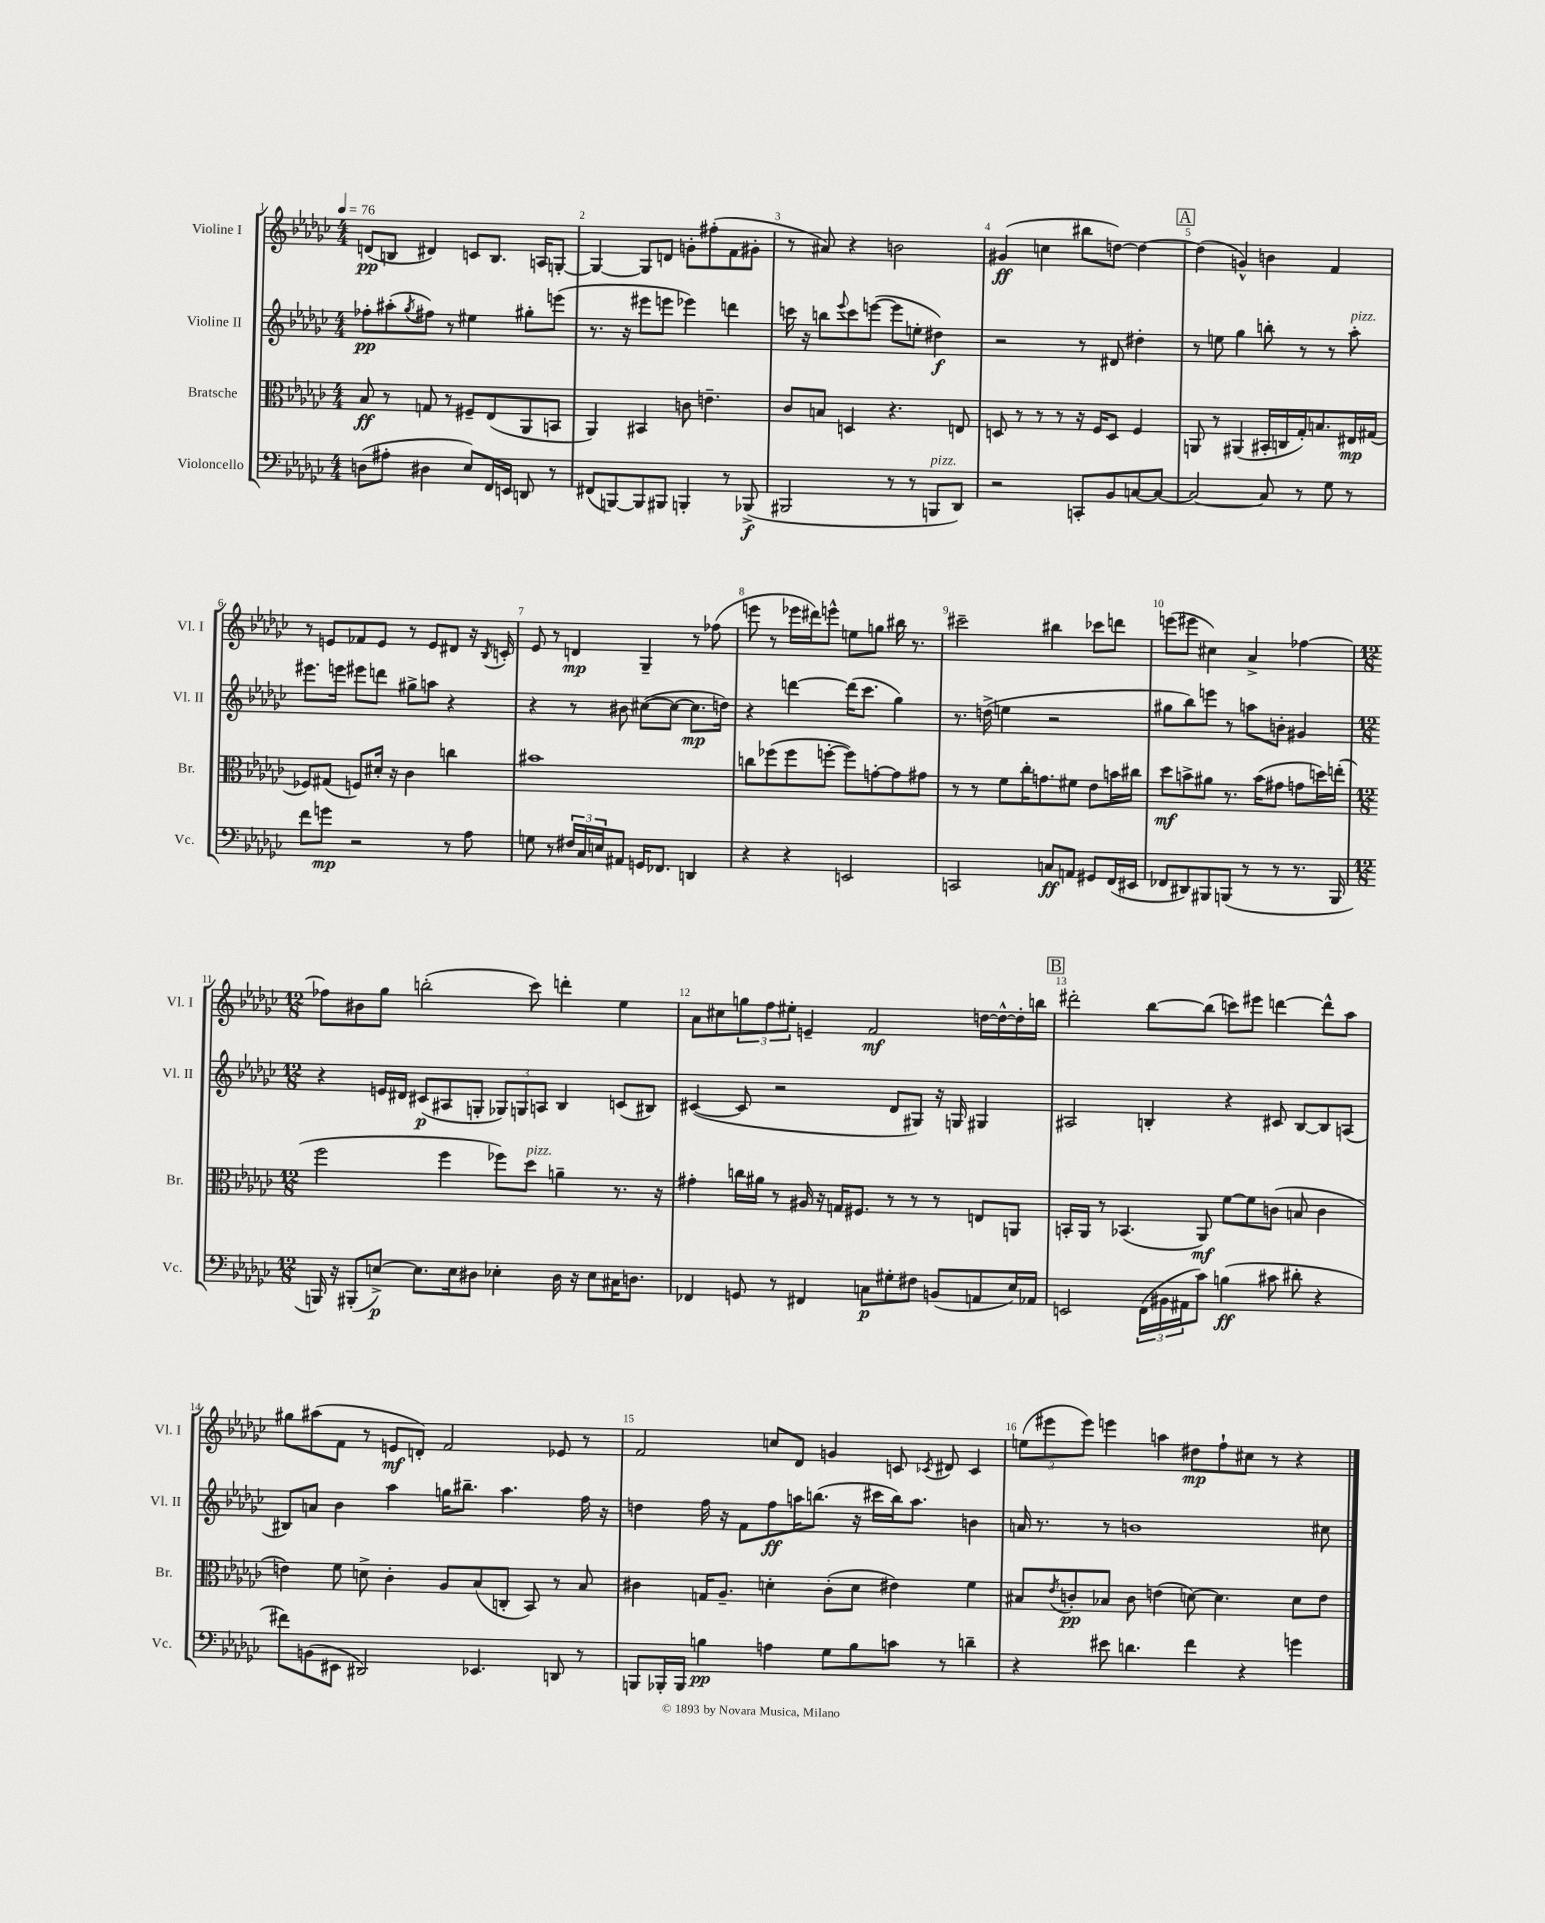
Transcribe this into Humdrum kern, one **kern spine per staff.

**kern	**kern	**kern	**kern
*staff4	*staff3	*staff2	*staff1
*clefF4	*clefC3	*clefG2	*clefG2
*k[b-e-a-d-g-c-]	*k[b-e-a-d-g-c-]	*k[b-e-a-d-g-c-]	*k[b-e-a-d-g-c-]
*M4/4	*M4/4	*M4/4	*M4/4
*MM76	*MM76	*MM76	*MM76
(8D	8B-	8ff-'	(8d
8A#'	8r	(8aa#'	8B
.	.	8qgg-	.
4D#	8G	8ff#)	4d#)
.	8r	8r	.
8E-)	8F#~	4ee#	8c
16FF	(8E-	.	8.B
16EE	.	.	.
8DD	8AA-	8gg#'	.
.	.	.	16A
8r	8BB	(8eee	[8G'
=	=	=	=
(8FF#	4AA-)	8.r	4G_
[8BBB)	.	.	.
.	.	16r	.
8BBB]	4BB#	8eee#	8G]
8BBB#	.	8eee	8d
4BBB'	8c	4eee-)	8g'
.	4.e~	.	(8ff#'
8r	.	4ddd	8f
(8BBB-^	.	.	8g#'
=	=	=	=
2BBB#	8c-	16ccc	8r
.	.	16r	.
.	8B	8bb	8a#)
.	.	8qqeee-	.
.	4D	8ccc	4r
.	.	([8eee	.
8r	4.r	8eee]	2b
8r	.	8ee'	.
8BBB	.	4dd#)	.
8DD-)	8E	.	.
=	=	=	=
2r	8D	2r	(4g#
.	8r	.	.
.	8r	.	4cc
.	8r	.	.
8CC'	16r	8r	8bb#
.	16F	.	.
8BB-	8D	8d#	[8dd)
[8C	4F	4dd#'	4dd_
8C_	.	.	.
=	=	=	=
2C_	8AA	8r	(4dd]
.	8r	8ee	.
.	(4AA#	4gg-	4g^^)
8C]	16BB#'	8bb'	4b
.	16C	.	.
8r	16G-')	8r	.
.	8.B	.	.
8G-	.	8r	4f
8r	16E#	8aa-'	.
.	(16G#	.	.
=	=	=	=
8f	8F-)	8.eee#	8r
8g	(8G#	.	8e
.	.	16eee	.
2r	8F)	8eee#	8f-
.	16d#'	8ddd	8e
.	16r	.	.
.	4c-	8gg#^	8r
.	.	8aa	8e
8r	4cc	4r	8d#
8A-	.	.	16r
.	.	.	8qB-
.	.	.	16c'
=	=	=	=
8G	1b#	4r	8e-
8r	.	.	8r
24F#	.	8r	4d
24C-	.	.	.
24E	.	.	.
8AA#	.	8b#	.
16GG	.	([8cc#	4G-~
8.FF-	.	.	.
.	.	8cc#_	.
4DD	.	8.cc#]	8r
.	.	.	(8ff-
.	.	16dd)	.
=	=	=	=
4r	8cc	4r	8eee
.	(8ff-	.	8r
4r	8ff-	[4ddd	16eee-
.	.	.	16ddd#)
.	[8ff'	.	8eee^^
2EE	8ff])	(16ddd]	8ee
.	.	8.ccc-	.
.	[8g'	.	8gg
.	8g]	4gg-)	16bb#
.	.	.	8.r
.	8g#	.	.
=	=	=	=
2CC	8r	8.r	2ccc#~
.	8r	.	.
.	.	(16dd^	.
.	8f	4ee	.
.	16cc-'	.	.
.	8.g	.	.
8C	.	2r	4bb#
8AA	8f#	.	.
8GG#	8e-	.	8ccc-
(16FF	16b	.	8ddd
16EE#	16cc#	.	.
=	=	=	=
8FF-	8dd-	8gg#	(8eee
8DD#)	8b^	8bb-)	8eee#
8BBB#	8a#	8eee	4cc#)
(8BBB	8.r	8r	.
8r	.	8aa	4a-^
.	(16b	.	.
8r	8g#	8b'	.
8.r	8g	4g#	[4ff-
.	16dd)	.	.
16BBB	(16ee'	.	.
=	=	=	=
*M12/8	*M12/8	*M12/8	*M12/8
16BBB)	2ff	4r	8ff-]
16r	.	.	.
(8BBB#'	.	.	8b#
[8E^)	.	16e	8gg-
.	.	16d#	.
8.E]	.	(8c#	(2bb'
.	4ff	8A#	.
16E	.	.	.
8D#	.	8G'	.
4E-'	8ff-)	12G-)	.
.	.	12G	.
.	8dd-	.	8ccc-)
.	.	12A	.
16D#	4a~	4B-	4ddd'
16r	.	.	.
8E-	.	.	.
16C#	8.r	(8c	4ee-
8.D	.	.	.
.	.	8B#)	.
.	16r	.	.
=	=	=	=
4FF-	4g#'	([4c#	8a-
.	.	.	8cc#
8GG	16cc	8c#]	12gg
.	16a#	.	.
.	.	.	12ff
8r	8r	2r	.
.	.	.	12ee#'
4FF#	16A#	.	4e~
.	16r	.	.
.	16G	.	.
.	8.F#	.	.
8C	.	.	2f
8G#'	8r	8d-	.
8F#	8r	8G#)	.
(8BB	8r	16r	.
.	.	16G	.
8AA	8E	4G#	[16dd
.	.	.	16dd^^_
16E-)	8AA	.	16dd']
16AA-	.	.	16bb
=	=	=	=
2EE	16BB'	2A#	2ddd#'
.	16AA-	.	.
.	8r	.	.
.	(4.BB-	.	.
(24FF	.	4B'	[8bb-
24BB#	.	.	.
24AA#	.	.	.
8c-)	8AA-)	.	(8bb-]
(4B	[8f	4r	8ccc)
.	8f]	.	8eee#
8c#	(8c	8c#	[4ddd
8d#'	8B	[8B	.
4r	4c	8B]	8ddd^^]
.	.	(8A	8aa-
=	=	=	=
8f#)	4e)	8B#)	8gg#
(8BB	.	8a	(8aa#
8EE#	8f	4b-	8f
2DD#)	8d^	.	8r
.	4c-'	4aa-	8e
.	.	.	8d')
.	8A-	16gg	2f
.	.	8.bb#~	.
4.EE-	(8B-	.	.
.	8C'	4.aa-	.
.	8BB-)	.	.
8DD	8r	.	8e-
8r	8B-	16ff	8r
.	.	16r	.
=	=	=	=
8BBB	4c#	4dd	2f
16BBB-'	.	.	.
16BBB-	.	.	.
4B	16G	16ff	.
.	8.A-~	16r	.
.	.	8f	.
4A	4d'	8ff	8cc
.	.	16aa	8d-
.	.	(8.bb	.
8G-	(8c#'	.	4g
8B	8d	16r	.
.	.	16ccc#	.
8c	4e#)	16bb)	8c
.	.	8.aa	.
.	.	.	8qc-
8r	.	.	8d#
4d~	4f	4b	4c-
=	=	=	=
4r	8B#	16a	(12ee
.	.	8.r	.
.	.	.	12eee#
.	8qe-	.	.
.	8c'	.	.
.	.	.	12eee#)
8e#	8B-	8r	4eee
4.d	8c	1b	.
.	(4e	.	4aa
4f	[8d)	.	8dd#
.	4.d]	.	8ff`
4r	.	.	8cc#
.	.	.	8r
4g	8d	.	4r
.	8e	8cc#	.
==	==	==	==
*-	*-	*-	*-
